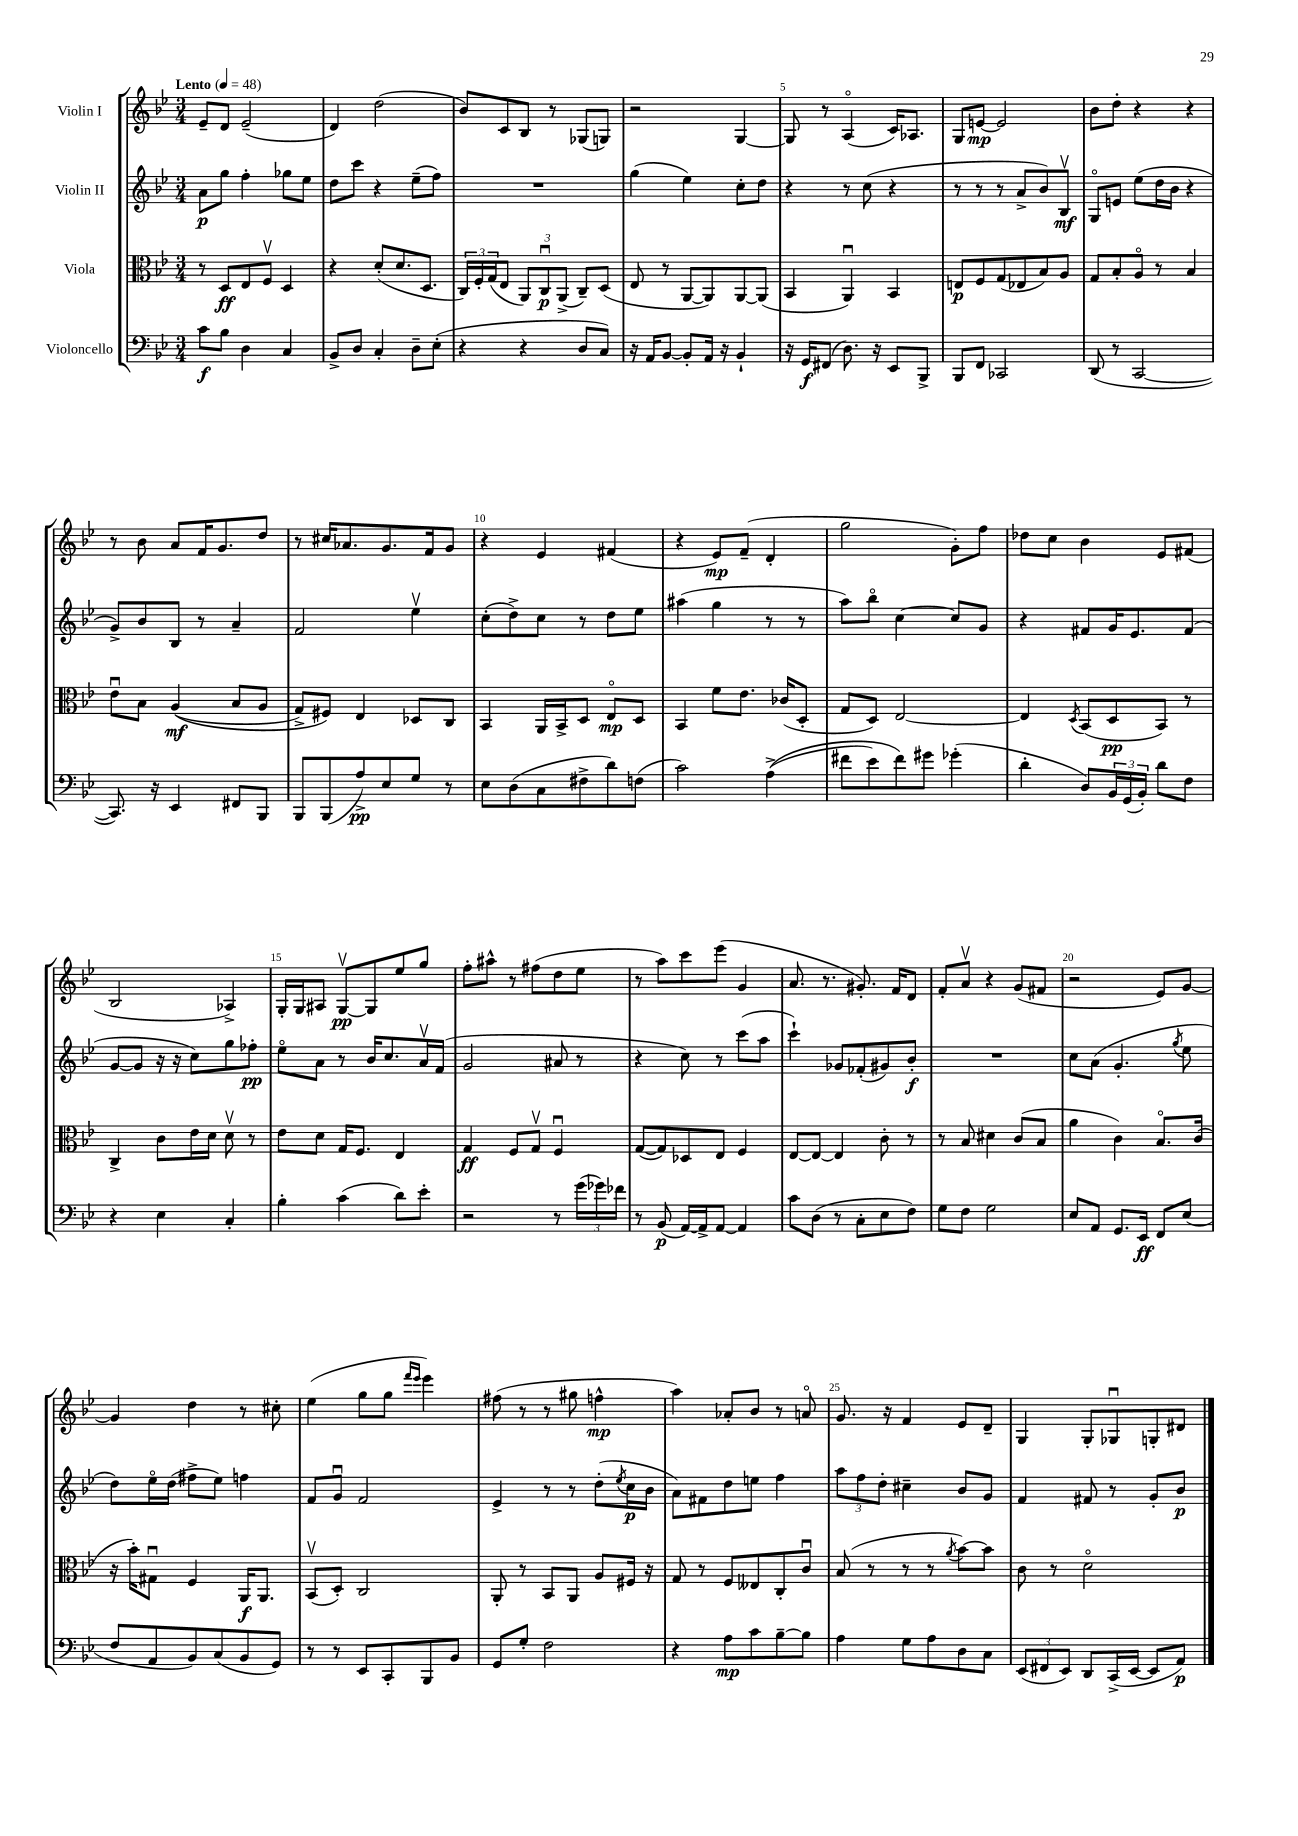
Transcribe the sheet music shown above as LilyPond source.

<<
\new StaffGroup <<
\new Staff = "s0" \with { instrumentName = "Violin I" } {
    \clef treble \key bes \major \numericTimeSignature \time 3/4 \tempo "Lento" 4 = 48
    ees'8-- d'8 ees'2--( |
    d'4) d''2( |
    bes'8) c'8 bes8 r8 ges8( g8) |
    r2 g4~ |
    g8 r8 a4\flageolet( c'16) aes8. |
    g8 e'8~\mp e'2 |
    bes'8 d''8-. r4 r4 |
    r8 bes'8 a'8 f'16 g'8. d''8 |
    r8 cis''16 aes'8. g'8. f'16 g'8 |
    r4 ees'4 fis'4( |
    r4 ees'8\mp) f'8--( d'4-. |
    g''2 g'8-.) f''8 |
    des''8 c''8 bes'4 ees'8 fis'8( |
    bes2 aes4->) |
    g16-. g16 ais8 g8~\upbow\pp g8 ees''8 g''8 |
    f''8-. ais''8-^ r8 fis''8( d''8 ees''8 |
    r8 a''8) c'''8 ees'''8( g'4 |
    a'8. r8. gis'8.-.) f'16 d'8 |
    f'8-. a'8\upbow r4 g'8( fis'8 |
    r2 ees'8) g'8~ |
    g'4 d''4 r8 cis''8-. |
    ees''4( g''8 g''8 \grace { f'''16 ees'''16 } ees'''4) |
    fis''8( r8 r8 gis''8 f''4-^\mp |
    a''4) aes'8-. bes'8 r8 a'8\flageolet |
    g'8. r16 f'4 ees'8 d'8-- |
    g4 g8-. ges8\downbow g8-. dis'8 \bar "|." |
}
\new Staff = "s1" \with { instrumentName = "Violin II" } {
    \clef treble \key bes \major \numericTimeSignature \time 3/4
    a'8\p g''8 f''4-. ges''8 ees''8 |
    d''8 c'''8 r4 ees''8--( f''8) |
    R2. |
    g''4( ees''4) c''8-. d''8 |
    r4 r8 c''8( r4 |
    r8 r8 r8 a'8-> bes'8) bes8\upbow\mf |
    g8\flageolet e'8 ees''8( d''16 bes'16 r4 |
    g'8->) bes'8 bes8 r8 a'4-- |
    f'2 ees''4\upbow |
    c''8-.( d''8->) c''8 r8 d''8 ees''8 |
    ais''4( g''4 r8 r8 |
    a''8) bes''8\flageolet c''4~ c''8 g'8 |
    r4 fis'8 g'16 ees'8. fis'8( |
    g'8~ g'8 r16 r16 c''8) g''8 fes''8-.\pp |
    ees''8\flageolet a'8 r8 bes'16 c''8. a'16\upbow f'16( |
    g'2 ais'8 r8 |
    r4 c''8) r8 c'''8( a''8 |
    c'''4-!) ges'8 fes'8-.( gis'8) bes'8-.\f |
    R2. |
    c''8 a'8( g'4.-. \acciaccatura { g''8 } ees''8 |
    d''8) ees''16\flageolet d''16( fis''8-> ees''8) f''4 |
    f'8 g'8\downbow f'2 |
    ees'4-> r8 r8 d''8-.( \acciaccatura { ees''8 } c''16\p bes'16 |
    a'8) fis'8 d''8 e''8 f''4 |
    \tuplet 3/2 { a''8 f''8 d''8-. } cis''4-- bes'8 g'8 |
    f'4 fis'8 r8 g'8-. bes'8\p \bar "|." |
}
\new Staff = "s2" \with { instrumentName = "Viola" } {
    \clef alto \key bes \major \numericTimeSignature \time 3/4
    r8 d8\ff ees8 f8\upbow d4 |
    r4 d'8-.( d'8. d8. |
    \tuplet 3/2 { c16) f16-. g16( } ees8 \tuplet 3/2 { a,8) c8\downbow\p a,8->( } c8--) d8( |
    ees8 r8 a,8~ a,8) a,8~ a,8( |
    bes,4 a,4\downbow) bes,4 |
    e8\p f8 g8( ees8 bes8) a8 |
    g8 bes8-. a8\flageolet r8 bes4 |
    ees'8\downbow bes8 a4\mf(\( bes8 a8 |
    g8->) fis8\) ees4 des8 c8 |
    bes,4 a,16 bes,16-> d8 ees8\flageolet\mp d8 |
    bes,4 f'8 ees'8. ces'16( d8-. |
    g8 d8) ees2~ |
    ees4 \acciaccatura { d8 } bes,8( d8\pp bes,8) r8 |
    c4-> c'8 ees'16 d'16 d'8\upbow r8 |
    ees'8 d'8 g16 f8. ees4 |
    g4\ff f8 g8\upbow f4\downbow |
    g8~( g8) des8 ees8 f4 |
    ees8~ ees8~ ees4 c'8-. r8 |
    r8 bes8 dis'4 c'8( bes8 |
    a'4 c'4) bes8.\flageolet c'16( |
    r16 bes'16-.) gis8\downbow f4 a,16\f a,8. |
    bes,8\upbow( d8-.) c2 |
    a,8-. r8 bes,8 a,8 a8 fis16 r16 |
    g8 r8 f8 eeses8 c8-. c'8\downbow |
    bes8( r8 r8 r8 \acciaccatura { a'8 } bes'8~) bes'8 |
    c'8 r8 d'2\flageolet \bar "|." |
}
\new Staff = "s3" \with { instrumentName = "Violoncello" } {
    \clef bass \key bes \major \numericTimeSignature \time 3/4
    c'8\f bes8 d4 c4 |
    bes,8-> d8 c4-. d8-- ees8-.( |
    r4 r4 d8 c8) |
    r16 a,16 bes,8~ bes,8-. a,16 r16 bes,4-! |
    r16 g,16\f fis,8( d8.) r16 ees,8 bes,,8-> |
    bes,,8 f,8 ces,2 |
    d,8( r8 c,2~ |
    c,8.) r16 ees,4 fis,8 bes,,8 |
    bes,,8 bes,,8( a8->\pp) ees8 g8 r8 |
    ees8 d8( c8 fis8-> d'8) f8( |
    c'2) a4->(\( |
    fis'8 ees'8) fis'8\) gis'8 ges'4-.( |
    d'4-. d8) \tuplet 3/2 { bes,16 g,16( bes,16-.) } d'8 f8 |
    r4 ees4 c4-. |
    bes4-. c'4( d'8) ees'8-. |
    r2 r8 \tuplet 3/2 { g'16( ges'16) fes'16 } |
    r8 bes,8\p( a,16~) a,16-> a,8~ a,4 |
    c'8 d8( r8 c8-. ees8 f8) |
    g8 f8 g2 |
    ees8 a,8 g,8. ees,16\ff f,8 ees8( |
    f8 a,8 bes,8) c8( bes,8 g,8) |
    r8 r8 ees,8 c,8-. bes,,8 bes,8 |
    g,8 g8-. f2 |
    r4 a8\mp c'8 bes8~-- bes8 |
    a4 g8 a8 d8 c8 |
    \tuplet 3/2 { ees,8( fis,8 ees,8) } d,8 c,16->( ees,16~ ees,8 a,8\p) \bar "|." |
}
>>
>>
\layout { \context { \Score \override BarNumber.break-visibility = ##(#f #t #t) barNumberVisibility = #(every-nth-bar-number-visible 5) } }
